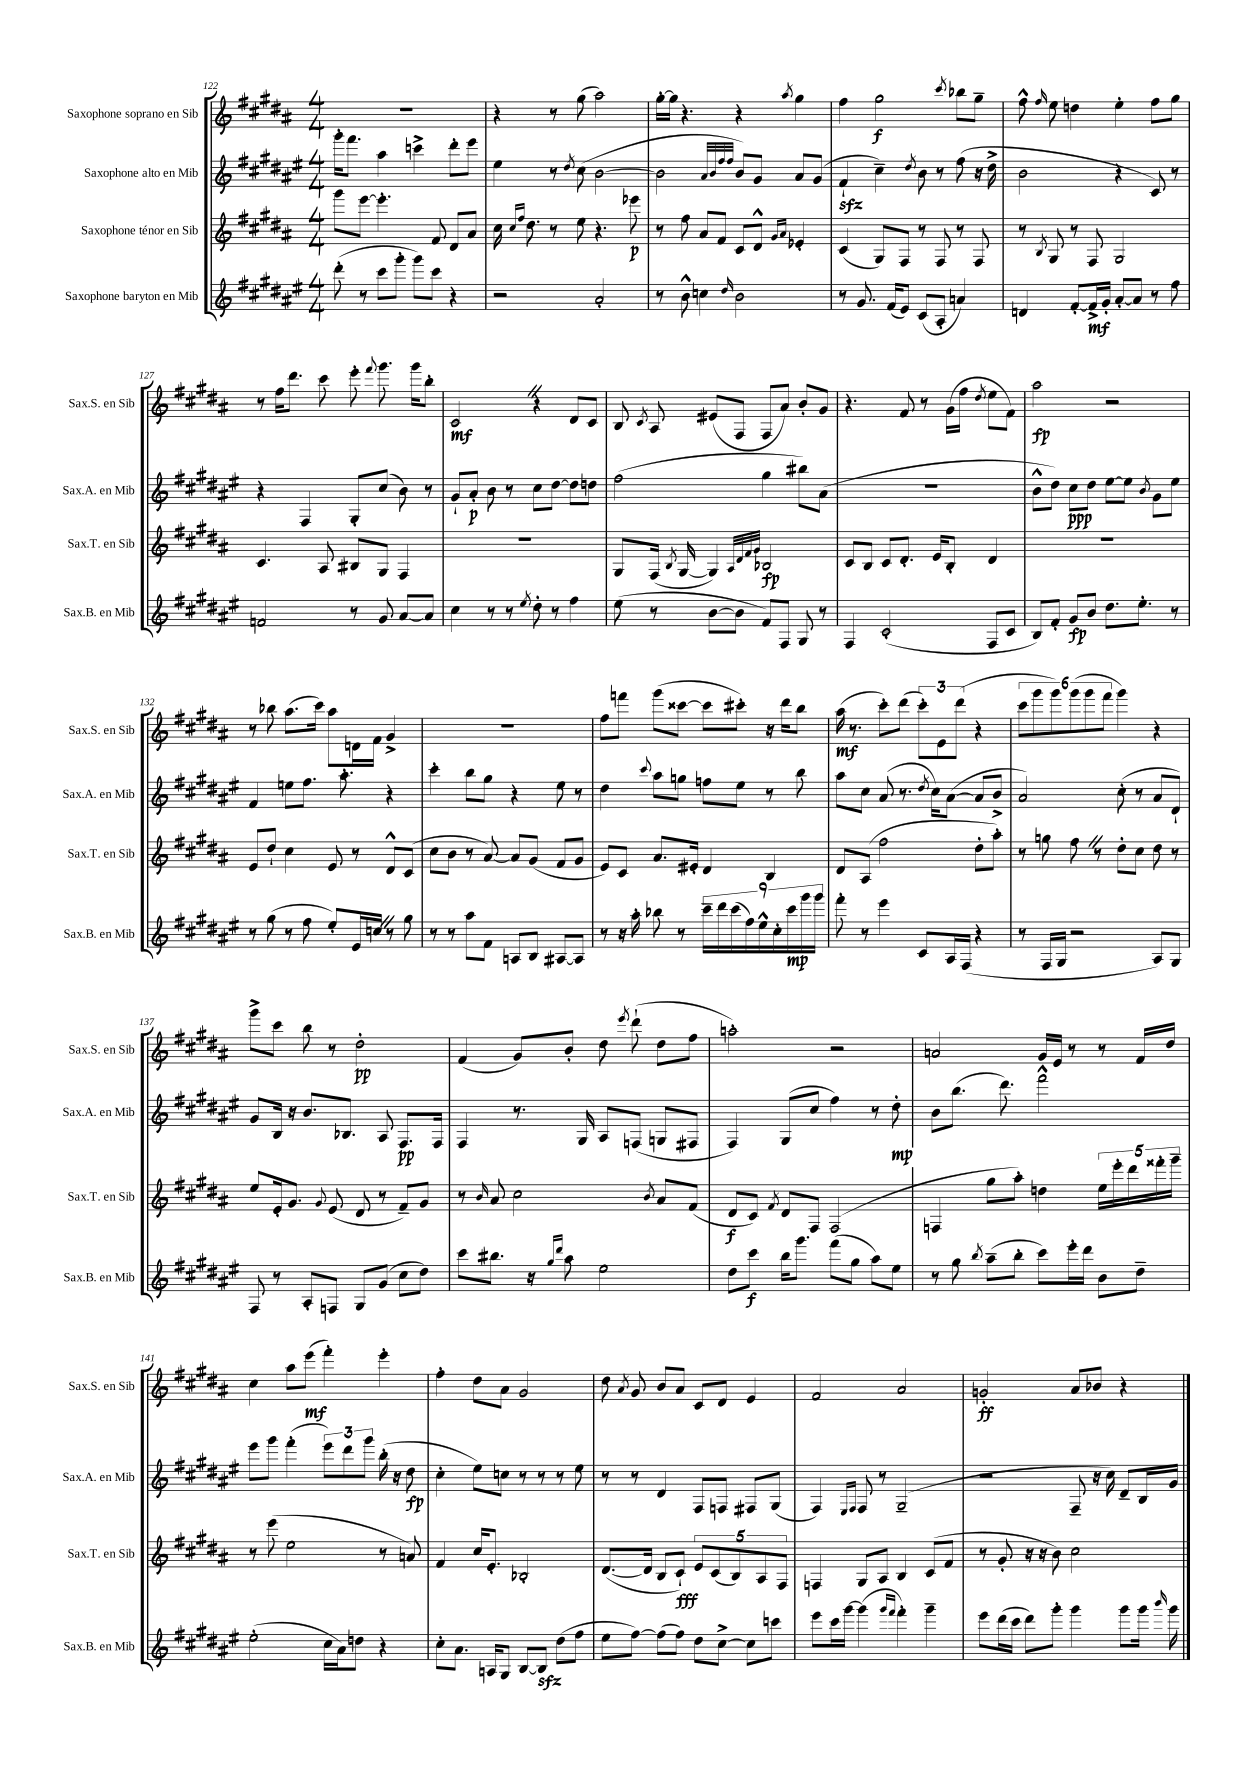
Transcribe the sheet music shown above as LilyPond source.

<<
\new StaffGroup <<
\new Staff = "s0" \with { instrumentName = "Saxophone soprano en Sib" shortInstrumentName = "Sax.S. en Sib" } {
    \clef treble \key b \major \numericTimeSignature \time 4/4
    \autoBeamOff R1 |
    r4 r8 gis''8( ais''2) |
    gis''16[~-. gis''16] r4. r4 \acciaccatura { ais''8 } gis''4 |
    fis''4 gis''2\f \acciaccatura { cis'''8 } bes''8[ gis''8]-- |
    fis''8-^ \grace { fis''16 } e''8 d''4 e''4-. fis''8[ gis''8] |
    r8 fis''16[ dis'''8.] cis'''8 e'''8-. \appoggiatura { fis'''8 } gis'''8. gis'''16[ b''8]-. |
    cis'2\mf \once \override BreathingSign.text = \markup { \musicglyph "scripts.caesura.straight" } \breathe r4 dis'8[ cis'8] |
    b8 \acciaccatura { cis'8 } ais8 eis'8[( fis8] fis8[ ais'8]) b'8[-. gis'8] |
    r4. fis'8 r8 gis'16[( fis''16] \acciaccatura { dis''8 } e''8[ fis'8]) |
    ais''2\fp r2 |
    r8 bes''8 ais''8.[( cis'''16]) ais''8[ d'16 fis'16] gis'4-> |
    R1 |
    fis''8[ f'''8] gis'''8[( cisis'''8]~ cisis'''8[ cis'''8]-.) r16 dis'''16[ b''8] |
    ais''16\mf( r8. cis'''8[-.) dis'''8]( \tuplet 3/2 { cis'''8[-.) e'8 dis'''8]( } r4 |
    \tuplet 6/4 { cis'''8[ gis'''8 gis'''8) gis'''8( gis'''8 fis'''8] } gis'''4) r4 |
    gis'''8[-> cis'''8] b''8 r8 dis''2-.\pp |
    fis'4( gis'8[) b'8]-. dis''8 \acciaccatura { e'''8 } dis'''8-!( dis''8[ fis''8] |
    a''2-.) r2 |
    a'2 gis'16[ e'16] r8 r8 fis'16[ dis''16] |
    cis''4 ais''8[ e'''8]\mf( fis'''4-.) e'''4-. |
    fis''4-. dis''8[ ais'8] gis'2 |
    dis''8 \acciaccatura { ais'8 } gis'8 b'8[ ais'8] cis'8[ dis'8] e'4 |
    fis'2 ais'2 |
    g'2-.\ff ais'8[ bes'8] r4 \bar "|." |
}
\new Staff = "s1" \with { instrumentName = "Saxophone alto en Mib" shortInstrumentName = "Sax.A. en Mib" } {
    \clef treble \key fis \major \numericTimeSignature \time 4/4
    \autoBeamOff gis'''16[-. fis'''8.] ais''4 c'''4-> dis'''8[-. eis'''8] |
    eis''4 r8 \acciaccatura { dis''8 } cis''8( b'2~ |
    b'2 \grace { ais'32[ b'32 fis''32 fis''32] } b'8[) gis'8] ais'8[ gis'8]( |
    fis'4-!\sfz cis''4--) \acciaccatura { dis''8 } b'8 r8 fis''8( r16 dis''16-> |
    b'2 r4 cis'8) r8 |
    r4 fis4 gis8[-. cis''8]( b'8) r8 |
    gis'8[-! ais'8]-.\p b'8 r8 cis''8[ dis''8]~ dis''8[ d''8] |
    fis''2( gis''4 bis''8[) ais'8]( |
    R1 |
    b'8[-^ dis''8]) cis''8[\ppp dis''8] eis''8[~ eis''8] \acciaccatura { b'8 } gis'8[ eis''8] |
    fis'4 e''8[ fis''8.] ais''8.-. r4 |
    cis'''4-. b''8[ gis''8] r4 eis''8 r8 |
    dis''4 \appoggiatura { cis'''8 } ais''8[ g''8] f''8[ eis''8] r8 b''8 |
    ais''8[ cis''8] ais'8( r8. \acciaccatura { dis''8 } cis''16[) ais'8]~( ais'8[ b'8]-> |
    ais'2) cis''8-.( r8 ais'8[ dis'8]-!) |
    gis'8[ b16] r16 b'8.[ bes8.] ais8 fis8.[\pp fis16] |
    fis4 r8. gis16 ais8[ f8]( g8[ fis8] |
    fis4) gis8[( cis''8] fis''4) r8 dis''8-.\mp |
    b'8[ b''8.]( dis'''8.) fis'''2-^ |
    eis'''8[ gis'''8] fis'''4-.( \tuplet 3/2 { eis'''8[) dis'''8 gis'''8] } b''16-.( r16 dis''8\fp |
    cis''4-. eis''8[) c''8] r8 r8 r8 eis''8 |
    r8 r8 dis'4 fis8[ f8] fis8[ gis8]( |
    fis4) \grace { eis16[ fis16] } fis8 r8 gis2--( |
    r2 fis8-- r16 cis''16) dis'8[-- b16 gis'16] \bar "|." |
}
\new Staff = "s2" \with { instrumentName = "Saxophone ténor en Sib" shortInstrumentName = "Sax.T. en Sib" } {
    \clef treble \key b \major \numericTimeSignature \time 4/4
    \autoBeamOff gis'''8[ e'''8]~ e'''4.-. fis'8 dis'8[ ais'8] |
    cis''16 \grace { cis''16[ fis''16] } dis''8. r8 e''8 r4. ees'''8\p |
    r8 fis''8 ais'8[ fis'8] cis'8[ dis'8]-^ \grace { gis'16[ ais'16] } ees'4-. |
    cis'4( gis8[) fis8] r8 fis8 r8 fis8 |
    r8 \acciaccatura { b8 } gis8 r8 fis8 gis2 |
    cis'4. ais8 bis8[ gis8] fis4 |
    R1 |
    gis8[ fis16]( \acciaccatura { b8 } gis16~ gis4) \grace { ais32[ dis'32 fis'32 gis'32] } bes2\fp |
    cis'8[ b8] cis'8[ dis'8.]-. e'16[ b8]-. dis'4 |
    R1 |
    e'8[ dis''8]-! cis''4 e'8 r8 dis'8[-^ cis'8]( |
    cis''8[ b'8] r8 ais'8~) ais'8[ gis'8]( fis'8[ gis'8] |
    e'8[) cis'8] ais'8.[ eis'16]-. dis'4 b4 |
    dis'8[ ais8]( fis''2 dis''8[-. ais''8]-.) |
    r8 g''8 fis''8 \once \override BreathingSign.text = \markup { \musicglyph "scripts.caesura.straight" } \breathe r8 dis''8[-. cis''8] dis''8 r8 |
    e''8[ e'16-. gis'8.] \appoggiatura { gis'8 } e'8( dis'8 r8 fis'8[--) gis'8] |
    r8 \grace { b'16 } ais'8 cis''2 \acciaccatura { b'8 } ais'8[ fis'8]( |
    dis'8[\f cis'8]) \acciaccatura { fis'8 } dis'8[ fis8] fis2( |
    f4 gis''8[ ais''8]-.) d''4 \tuplet 5/4 { e''16[ e'''16-. dis'''16 fisis'''16-. gis'''16]-- } |
    r8 e'''8( e''2 r8 a'8) |
    fis'4 cis''16[ e'8.]-. bes2-. |
    dis'8.[~( dis'16] b8[ cis'8]-!\fff) \tuplet 5/4 { e'8[ cis'8( b8) ais8 fis8] } |
    f4 gis8[ ais8] b4 cis'8[( fis'8] |
    r8 gis'8-. r16 r16 b'8) cis''2 \bar "|." |
}
\new Staff = "s3" \with { instrumentName = "Saxophone baryton en Mib" shortInstrumentName = "Sax.B. en Mib" } {
    \clef treble \key fis \major \numericTimeSignature \time 4/4
    \autoBeamOff dis'''8-.( r8 cis'''8[ gis'''8]-. gis'''8[) cis'''8] r4 |
    r2 ais'2-. |
    r8 b'8-^ c''4 \grace { dis''16 } b'2 |
    r8 gis'8. fis'16[( eis'8]) cis'8[( ais8]-. a'4) |
    d'4 fis'8[~-. fis'16->\mf gis'16]-. ais'8[~-. ais'8] r8 fis''8 |
    f'2 r8 gis'8 ais'8[~ ais'8] |
    cis''4 r8 r8 \acciaccatura { eis''8 } dis''8-. r8 fis''4 |
    eis''8( r8 b'8[~ b'8] fis'8[) fis8] gis8 r8 |
    fis4 cis'2-.( fis8[ cis'8] |
    b8[) fis'8]-. gis'8[\fp b'8] dis''8.[ eis''8.]-. r8 |
    r8 gis''8( r8 fis''8 eis''8[-.) eis'16 c''16] \once \override BreathingSign.text = \markup { \musicglyph "scripts.caesura.straight" } \breathe r8 gis''8 |
    r8 r8 ais''8[ fis'8] a8[ b8] ais8[~ ais8] |
    r8 r16 ais''16-. bes''8 r8 \tuplet 9/8 { cis'''16[-- dis'''16 cis'''16( fis''16) eis''16-^ cis''16-. cis'''16\mp gis'''16 gis'''16] } |
    fis'''8-. r8 eis'''4 cis'8[ ais16 fis16]( r4 |
    r8 fis16[ gis16] r2 ais8[) gis8] |
    fis8 r8 ais8[-. f8] gis8[ gis'8]( cis''8[ dis''8]) |
    cis'''8[ bis''8.] r16 \grace { gis''16[ dis'''16] } ais''8 eis''2 |
    dis''8[ cis'''8]\f b''16[ gis'''8.] fis'''8[( gis''8] ais''8[) eis''8] |
    r8 gis''8 \acciaccatura { b''8 } ais''8[--( b''8]-. cis'''8[) eis'''16-. dis'''16] b'8[ dis''8]-- |
    eis''2-.( cis''16[ ais'16) d''8] r4 |
    cis''8[-. ais'8.] a16[ gis8] b8[~ b8]\sfz dis''8[( fis''8] |
    eis''8[ fis''8]~) fis''8[( fis''8]) dis''8[ cis''8]~-> cis''8[ c'''8] |
    eis'''8[ cis'''16 gis'''16]~ gis'''4( \grace { gis'''16[ fis'''16] } fis'''4-.) gis'''4-- |
    eis'''8[ dis'''16( cis'''16] dis'''8[) gis'''8]-. gis'''4 gis'''8[ gis'''16] \grace { b'''16 } gis'''16 \bar "|." |
}
>>
>>
\layout { \context { \Score currentBarNumber = #122 } }
